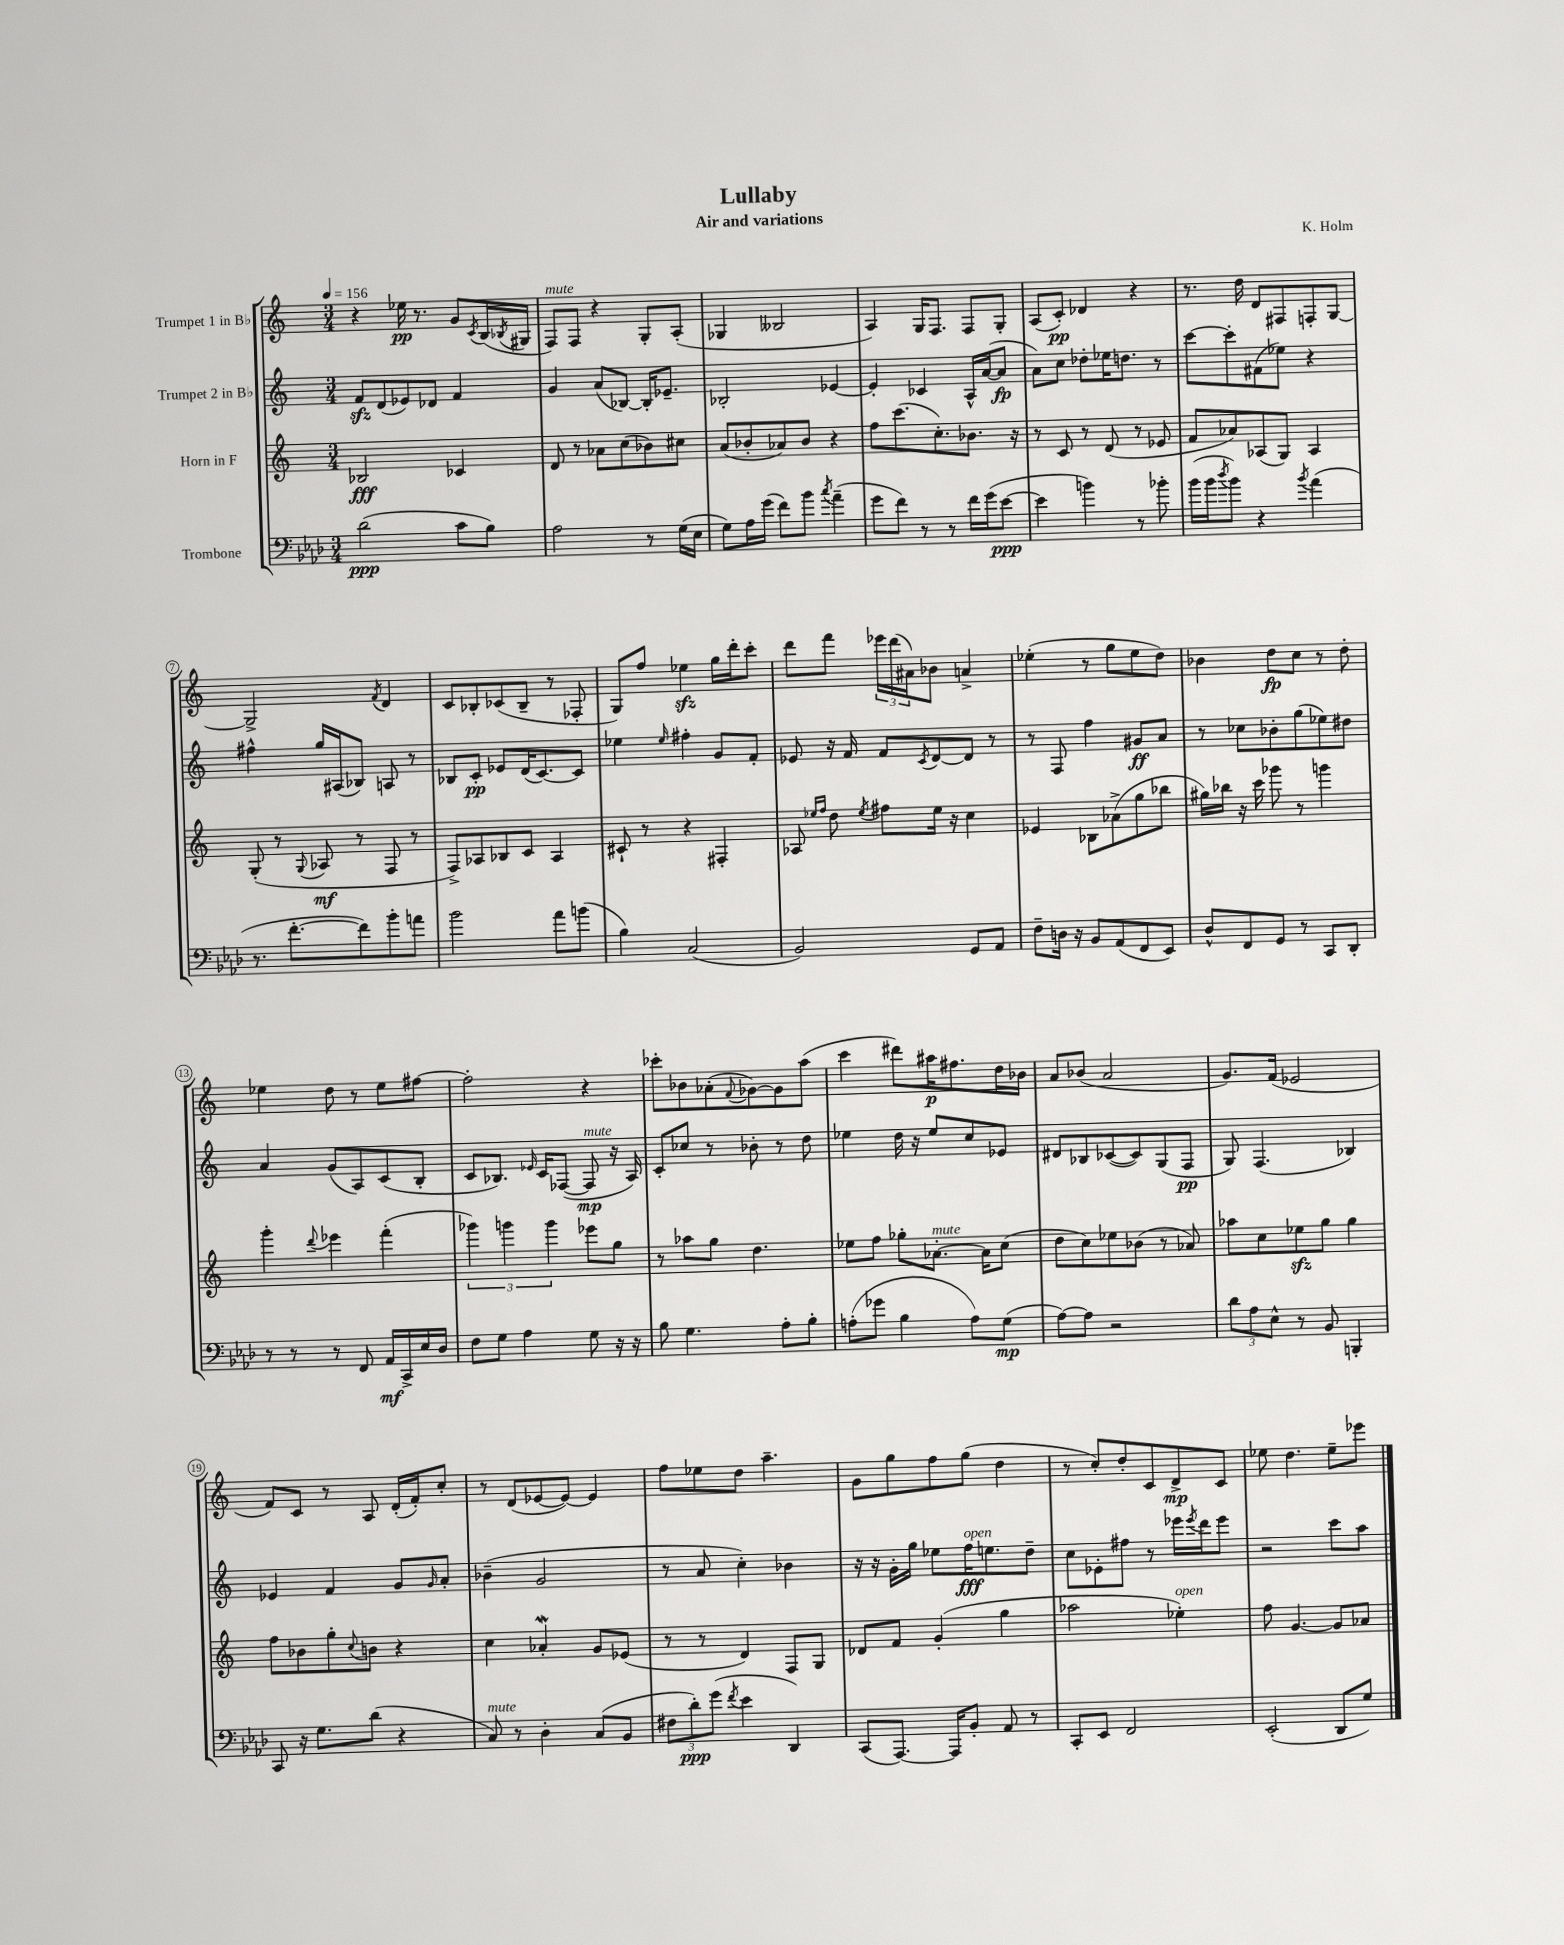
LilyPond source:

\header { title = "Lullaby" composer = "K. Holm" subtitle = "Air and variations" }
<<
\new StaffGroup <<
\new Staff = "s0" \with { instrumentName = "Trumpet 1 in Bb" } {
    \clef treble \key c \major \numericTimeSignature \time 3/4 \tempo 4 = 156
    r4 ees''16\pp r8. g'8 \acciaccatura { c'8 } b16( \acciaccatura { bes8 } gis16 |
    f8^\markup { \italic "mute" }) f8 r4 g8-. a8-.( |
    ges4 beses2 |
    a4) g16 f8. f8 g8-. |
    a8( c'8-.\pp) des'4 r4 |
    r8. d''16 d'8 fis8 f8-. g8~ |
    g2-> \acciaccatura { f'8 } d'4 |
    c'8 bes8-. ces'8( bes8-- r8 fes8-. |
    g8) f''8 ees''4\sfz g''16 d'''16-. c'''8-. |
    d'''8 f'''8 \tuplet 3/2 { ees'''16 d'''16( ais'16) } bes'8 a'4-> |
    ees''4-.( r8 g''8 ees''8 d''8) |
    bes'4 d''8\fp c''8 r8 d''8-. |
    ees''4 d''8 r8 ees''8 fis''8~ |
    fis''2-. r4 |
    ces'''8-. bes'8 aes'8-.( \appoggiatura { f'8 } ges'8~) ges'8 a''8( |
    c'''4 dis'''8) ais''16\p fis''8. d''16 bes'16 |
    a'8 bes'8( a'2 |
    g'8.) f'16( ees'2 |
    f'8) c'8 r8 a8 d'16-.( f'16-.) c''8-. |
    r8 d'8( ees'8~ ees'8~) ees'4 |
    f''8 ees''8 d''8 a''4.-- |
    g'8 g''8 f''8 g''8( d''4 |
    r8 c''8-.) d''8-. c'8 d'8->\mp c'8 |
    ees''8 d''4. ees''8-- ees'''8 \bar "|." |
}
\new Staff = "s1" \with { instrumentName = "Trumpet 2 in Bb" } {
    \clef treble \key c \major \numericTimeSignature \time 3/4
    f'8\sfz d'8( ees'8) des'8 f'4 |
    g'4 a'8( bes8~) bes16-. ees'8.-- |
    bes2-. ees'4~ |
    ees'4-. ces'4 a16-^ a'16~( a'8\fp |
    a'8) c''8 des''8-. ees''16 d''8. r8 |
    c'''8~ c'''8-. fis'8( ees''8) r4 |
    fis''4-^ g''16 ais16( bes8) a8 r8 |
    bes8 c'8-.\pp ees'8 d'16( c'8.~) c'8 |
    ees''4 \grace { ees''16 } fis''4-. g'8 f'8-. |
    ees'8 r16 f'16 f'8 \acciaccatura { c'8 } d'8~ d'8 r8 |
    r8 f8 f''4 gis'8\ff a'8 |
    r8 ces''8 bes'8-. g''8( ees''8) dis''8 |
    a'4 g'8( a8) c'8( b8-. |
    c'8 bes8.) \grace { ees'16 } c'16 fes8~( fes8\mp^\markup { \italic "mute" } r16 a16) |
    c'8-. ces''8 r8 bes'8-. r8 d''8 |
    ees''4 d''16 r16 ees''8 c''8 ees'8 |
    dis'8 bes8 ces'8~( ces'8) g8( f8\pp |
    g8) f4.( bes4) |
    ees'4 f'4 g'8 \grace { g'16 } a'8-. |
    bes'4--( g'2 |
    r8 a'8 c''4-.) bes'4 |
    r16 r16 g'16-. g''16 ees''8 f''16\fff^\markup { \italic "open" } e''8. d''8-- |
    c''8 ees'8-. fis''8 r8 ees'''16 \acciaccatura { ees'''8 } d'''16 ees'''8 |
    r2 c'''8 a''8 \bar "|." |
}
\new Staff = "s2" \with { instrumentName = "Horn in F" } {
    \clef treble \key c \major \numericTimeSignature \time 3/4
    bes2\fff ces'4 |
    d'8 r8 aes'8 c''8( bes'8) cis''8 |
    a'8( bes'8-. aes'8) bes'8 r4 |
    f''8 c'''8.( c''8.-.) bes'8. r16 |
    r8 c'8 r8 d'8( r8 ees'8 |
    f'8 aes'8) aes8( g8) aes4 |
    g8-.( r8 \appoggiatura { g8 } aes8\mf r8 f8 r8 |
    f8->) aes8 bes8 c'8 aes4 |
    cis'8-! r8 r4 fis4-. |
    aes8 \grace { ees''16 f''16 } d''8 \acciaccatura { ees''8 } fis''8 ees''16 r16 c''4 |
    ees'4 bes8 aes'8->( g''8 bes''8 |
    gis''16) bes''16 r16 c'''16 ges'''8 r8 g'''4 |
    g'''4-. \appoggiatura { d'''8 } ees'''4 f'''4-.( |
    \tuplet 3/2 { ges'''4) g'''4 g'''4 } ees'''8 g''8 |
    r8 aes''8 g''8 d''4. |
    ees''8 f''8 ges''8-. aes'8.~-.^\markup { \italic "mute" } aes'16 c''8( |
    d''8 c''8) ees''8 bes'8( r8 aes'8) |
    aes''8 c''8 ees''8\sfz g''8 g''4 |
    f''8 bes'8 g''8-. \appoggiatura { c''8 } b'8 r4 |
    c''4 aes'4-.\mordent g'8 ees'8( |
    r8 r8 d'4) f8 g8 |
    des'8 f'8 g'4-.( g''4 |
    aes''2 ees''4-.^\markup { \italic "open" }) |
    f''8 g'4.~ g'8 aes'8 \bar "|." |
}
\new Staff = "s3" \with { instrumentName = "Trombone" } {
    \clef bass \key aes \major \numericTimeSignature \time 3/4
    des'2\ppp( c'8 bes8) |
    aes2 r8 g16( ees16 |
    g8) aes16 g'16( f'8) bes'8 \acciaccatura { c''8 } aes'4--( |
    g'8 f'8) r8 r8 f'16 g'16( ees'8~\ppp |
    ees'4 b'4) r8 bes'8-. |
    bes'16( bes'16 \acciaccatura { des''8 } bes'8) r4 \acciaccatura { bes'8 } aes'4( |
    r8. f'8.~-. f'8) bes'8-. a'8 |
    bes'2 aes'8 b'8( |
    bes4) c2( |
    bes,2) g,8 aes,8 |
    f8-- d16 r16 bes,8 aes,8( f,8 ees,8) |
    des8-^ f,8 g,8 r8 c,8 des,8-. |
    r8 r8 r8 f,8 aes,16\mf c,16-> ees16 des16 |
    f8 g8 aes4 g8 r16 r16 |
    bes8 g4. aes8-. bes8-. |
    a8-.( ges'8 bes4 a8) g8\mp( |
    aes8~) aes8 r2 |
    \tuplet 3/2 { des'8 aes8 ees8-^ } r8 bes,8 b,,4-. |
    c,8 r16 g8. des'8( r4 |
    c8^\markup { \italic "mute" }) r8 des4-. c8( bes,8 |
    \tuplet 3/2 { fis8 des'8-.\ppp) g'8( } \acciaccatura { f'8 } ees'4 des,4) |
    c,8( aes,,8.~) aes,,16 bes,8-. aes,8 r8 |
    c,8-. ees,8 f,2 |
    ees,2-.( des,8 g8) \bar "|." |
}
>>
>>
\layout { \context { \Score \override BarNumber.stencil = #(make-stencil-circler 0.1 0.3 ly:text-interface::print) } }
